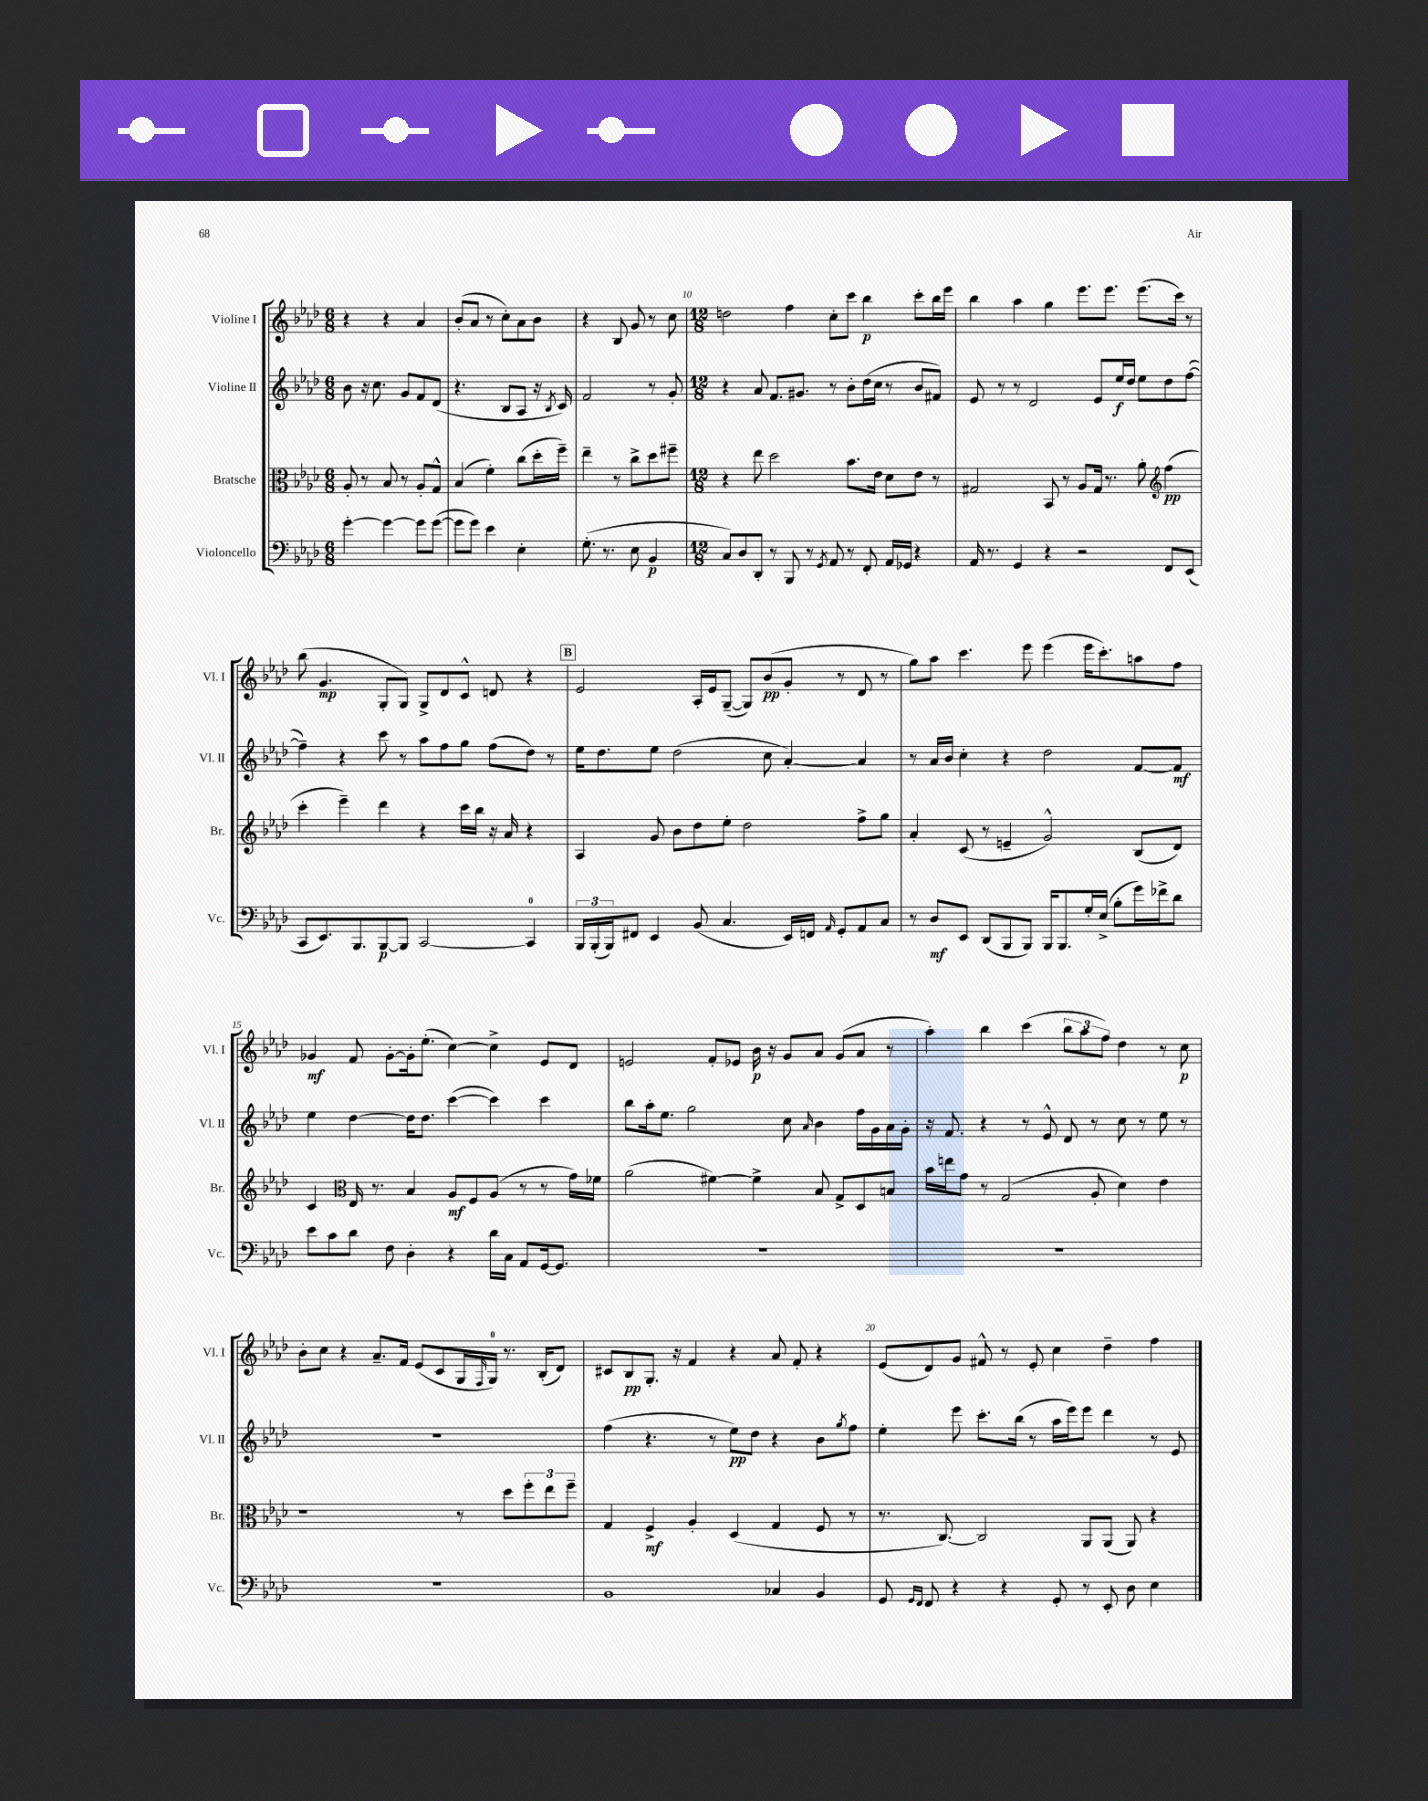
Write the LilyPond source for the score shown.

<<
\new StaffGroup <<
\new Staff = "s0" \with { instrumentName = "Violine I" shortInstrumentName = "Vl. I" } {
    \clef treble \key aes \major \numericTimeSignature \time 6/8
    r4 r4 aes'4 |
    bes'8-.( aes'8 r8 c''8-.) aes'8 bes'8 |
    r4 bes8 g'8 r8 c''8 |
    \numericTimeSignature \time 12/8 d''2 f''4 c''8-. c'''8 bes''4\p c'''8-. bes''16 ees'''16 |
    bes''4 aes''4 g''4 ees'''8. ees'''8. ees'''8.( c'''16) r8 |
    bes''8( g'4.\mp g8-. g8) g8-> des'8 c'8-^ d'8 r4 |
    \mark \markup { \box "B" } ees'2 aes16-. ees'16 g8~--( g8) bes'8\pp( g'8-. r8 des'8 r8 |
    g''8) aes''8 c'''4. ees'''8 ees'''4( ees'''16 c'''8.-.) a''8 f''8 |
    ges'4\mf f'8 ges'8~-. ges'16-. ees''8.-.( c''4~) c''4-> ees'8 des'8 |
    e'2 f'8-. ees'8 bes'16\p r16 g'8 aes'8 g'8( aes'8 r8 |
    aes''4-.) bes''4 c'''4( \tuplet 3/2 { bes''8 aes''8 f''8) } des''4 r8 c''8\p |
    bes'8-. c''8 r4 aes'8.-- f'16 ees'8( c'8 g16 \grace { f16 } g16-0) r8. bes16-.( des'8) |
    cis'8 bes8\pp g8.-. r16 f'4 r4 aes'8 f'8-. r4 |
    ees'8( des'8) g'8 fis'8-^ r8 ees'8-. c''4 des''4-- f''4 \bar "|." |
}
\new Staff = "s1" \with { instrumentName = "Violine II" shortInstrumentName = "Vl. II" } {
    \clef treble \key aes \major \numericTimeSignature \time 6/8
    bes'8 r16 c''8. g'8 f'8 des'8( |
    r4. bes8 aes8 r16 \acciaccatura { bes8 } c'16) |
    f'2 r8 g'8-. |
    \numericTimeSignature \time 12/8 r4 aes'8 f'8. gis'8. r8 bes'8-. des''16( c''16 r8 bes'8 fis'8) |
    ees'8 r8 r8 des'2 ees'8 ees''16\f des''16 ees''8 des''8 f''8~( |
    f''4--) r4 c'''8 r8 aes''8 f''8 g''8 f''8( des''8) r8 |
    \mark \markup { \box "B" } ees''16 des''8. ees''8 des''2( c''8 aes'4~-.) aes'4 |
    r8 aes'16 bes'16 c''4-. r4 des''2 f'8~ f'8\mf |
    ees''4 des''4~ des''16 des''8. c'''4~( c'''4) c'''4 |
    bes''8 aes''16-. ees''8. g''2 c''8 \grace { aes'16 } bes'4 f''16 g'16 aes'16 g'16-. |
    r16 f'8. r4 r8 ees'8-^ des'8 r8 c''8 r8 ees''8 r8 |
    R1. |
    f''4( r4. r8 ees''8\pp) des''8 r4 bes'8 \acciaccatura { g''8 } f''8 |
    ees''4-. ees'''8 c'''8.-. bes''16( r8 aes''16 ees'''16) ees'''8 des'''4 r8 ees'8 \bar "|." |
}
\new Staff = "s2" \with { instrumentName = "Bratsche" shortInstrumentName = "Br." } {
    \clef alto \key aes \major \numericTimeSignature \time 6/8
    aes8-. r8 bes8 r8 aes8-. g8-^ |
    bes4( f'4-.) c''8( des''16-. f''16--) |
    ees''4-- r8 c''8-> des''8 fis''8-- |
    \numericTimeSignature \time 12/8 r4 ees''8 des''2 bes'8. ees'16 des'8 ees'8 r8 |
    gis2 bes,8 r8 aes8 gis16 r8. aes'8-. \clef treble f''4\pp( |
    c'''4-. ees'''4--) des'''4 r4 c'''16 bes''16 r16 aes'16 r4 |
    \mark \markup { \box "B" } aes4 g'8 bes'8 des''8 ees''8-. des''2 f''8-> g''8 |
    aes'4-. c'8( r8 e'4-- g'2-^) bes8( des'8) |
    c'4 \clef alto ees16 r8. bes4 aes8\mf f8 aes8( r8 r8 g'16) fes'16 |
    aes'2( fis'4~) fis'4-> bes8 g8-> des8 b8 |
    bes'16 e''16 g'8 r8 g2( aes8-. des'4) ees'4 |
    r1 r8 des''8 \tuplet 3/2 { f''8-. ees''8 f''8-- } |
    g4 f4->\mf aes4-. des4( g4 f8 r8 |
    r8. c8.~) c2 aes,8 aes,8( aes,8) r4 \bar "|." |
}
\new Staff = "s3" \with { instrumentName = "Violoncello" shortInstrumentName = "Vc." } {
    \clef bass \key aes \major \numericTimeSignature \time 6/8
    g'4~-. g'4~ g'8 g'8~( |
    g'8 g'8) ees'4 ees4-. |
    g8.-.( r8. ees8 bes,4\p |
    \numericTimeSignature \time 12/8 c8) des8 des,8-. r8 bes,,8 r8 \acciaccatura { g,8 } aes,8 r8 f,8-. aes,16 ges,16 r4 |
    aes,16 r8. g,4 r4 r2 f,8 ees,8( |
    c,8 ees,8.) bes,,8. bes,,8~\p bes,,8 c,2~ c,4-0 |
    \mark \markup { \box "B" } \tuplet 3/2 { bes,,16 bes,,16-.( bes,,16) } fis,8 ees,4 bes,8( c4. ees,16) f,16 \grace { aes,16 } g,8-. aes,8 c8 |
    r8 des8\mf ees,8 des,8( bes,,8 bes,,8) bes,,16 bes,,8. g16-. ees16->( bes8-. g'16) fes'16-> des'8 |
    ees'8 c'8 des'8 f8 des4-. r4 des'16 c16 aes,8 g,16~ g,8. |
    R1. |
    R1. |
    R1. |
    bes,1 ces4 bes,4 |
    g,8 \grace { g,16 f,16 } f,8 r4 r4 g,8-. r8 ees,8-. des8 ees4 \bar "|." |
}
>>
>>
\layout { \context { \Score currentBarNumber = #7 \override BarNumber.break-visibility = ##(#f #t #t) barNumberVisibility = #(every-nth-bar-number-visible 5) } }
